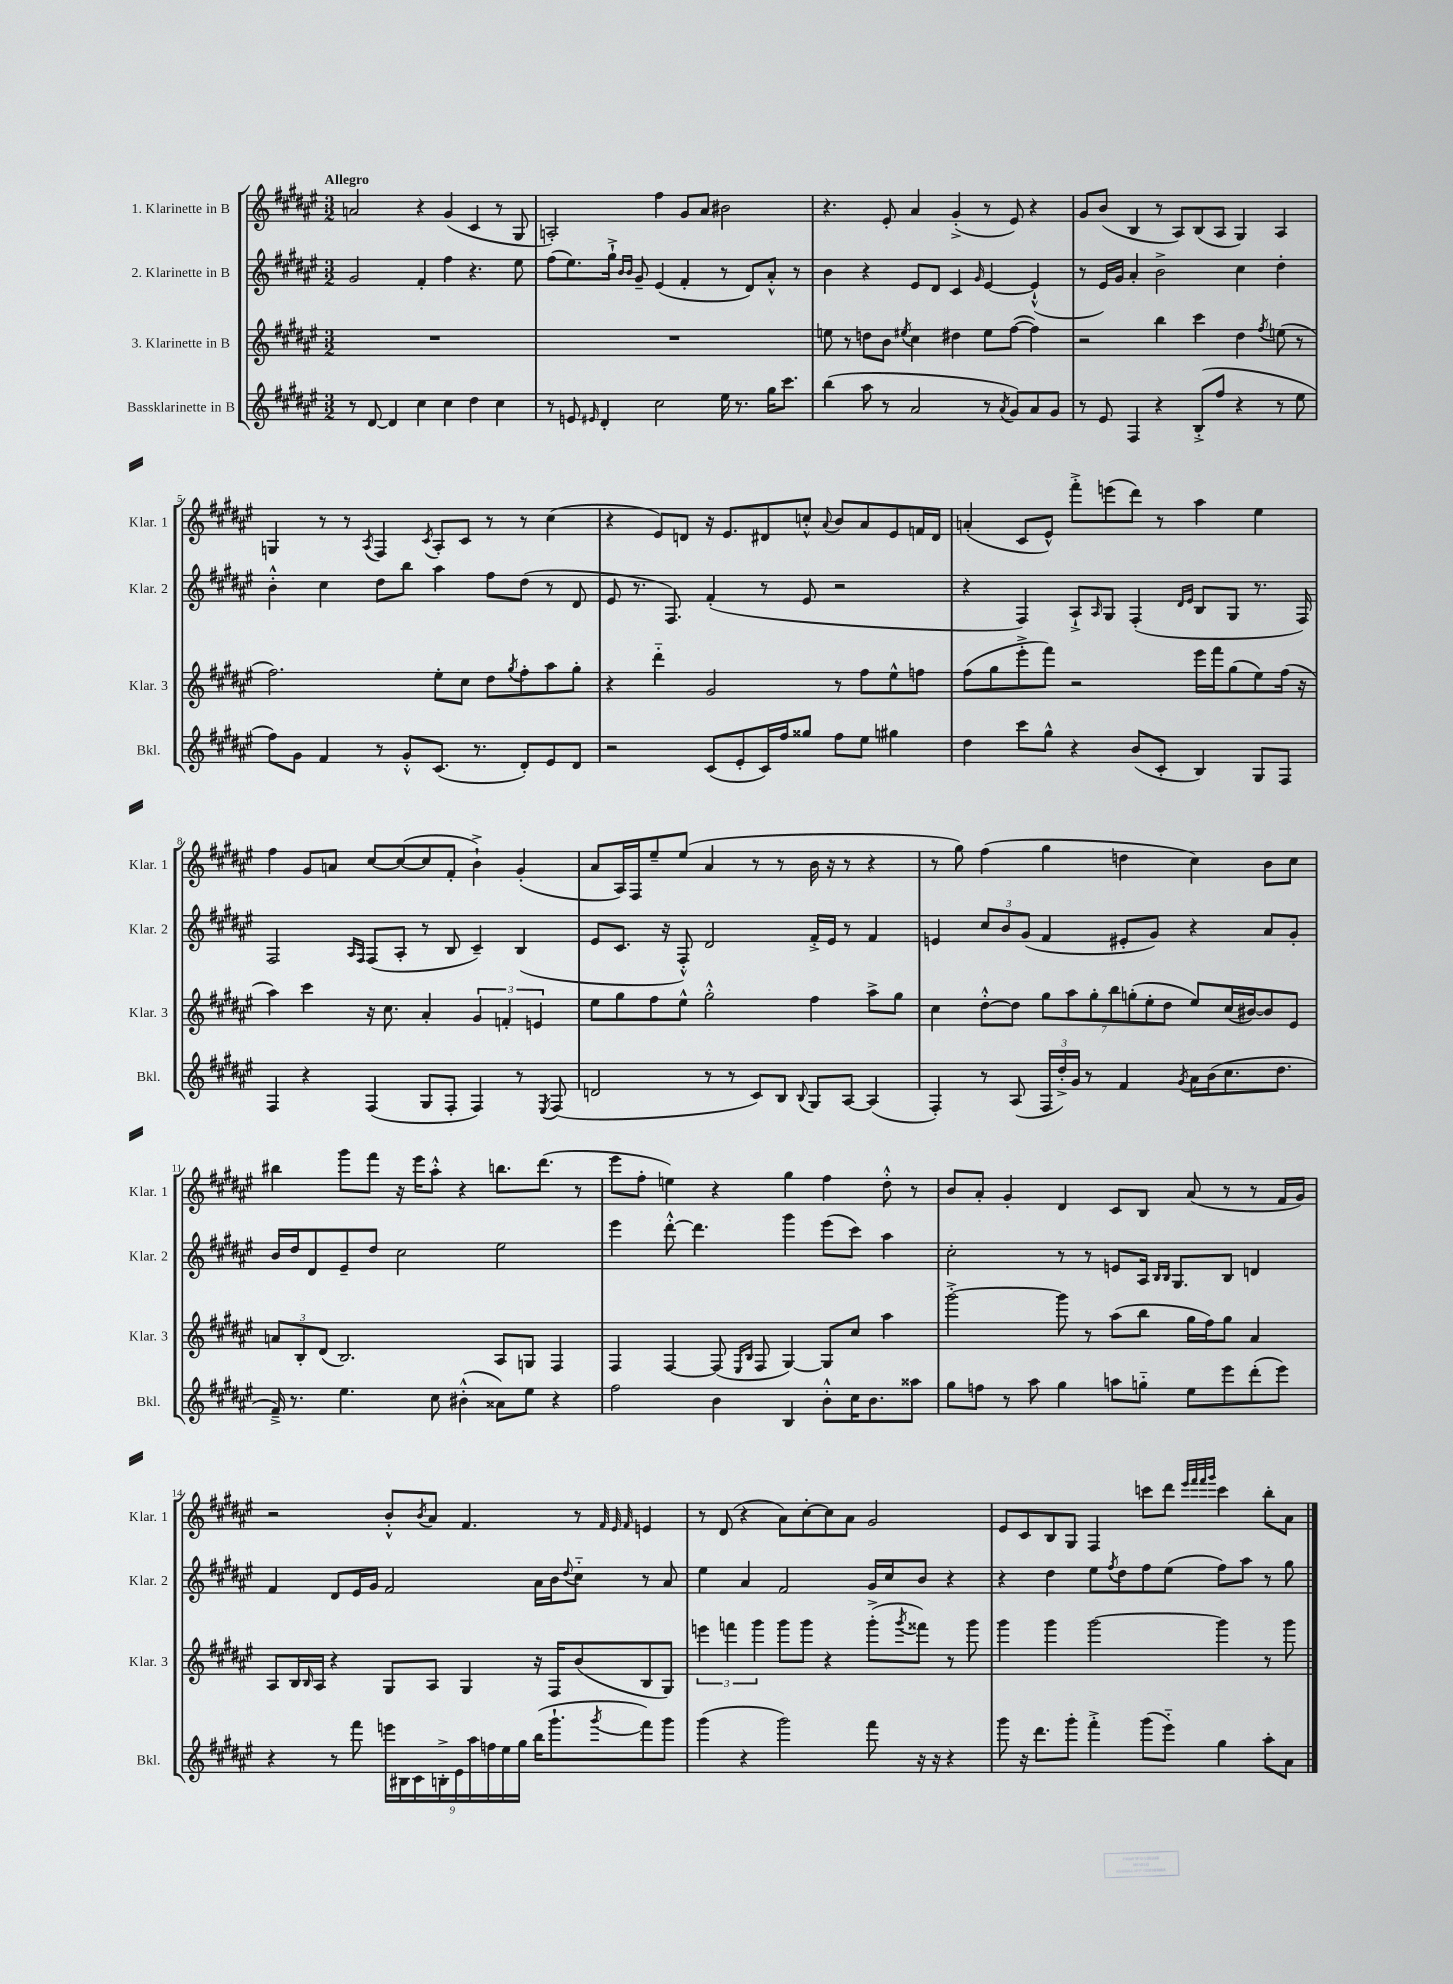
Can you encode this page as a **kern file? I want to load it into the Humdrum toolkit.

**kern	**kern	**kern	**kern
*staff4	*staff3	*staff2	*staff1
*clefG2	*clefG2	*clefG2	*clefG2
*k[f#c#g#d#a#e#]	*k[f#c#g#d#a#e#]	*k[f#c#g#d#a#e#]	*k[f#c#g#d#a#e#]
*M3/2	*M3/2	*M3/2	*M3/2
8r	1.r	2g#	2a
[8d#	.	.	.
4d#]	.	.	.
4cc#	.	4f#'	4r
4cc#	.	4ff#	(4g#
4dd#	.	4.r	4c#
4cc#	.	.	8r
.	.	8ee#	8G#
=	=	=	=
8r	1.r	(8ff#	2A')
8e	.	8.ee#)	.
16qqe#	.	.	.
4d#'	.	.	.
.	.	16gg#`^	.
.	.	16qqb	.
.	.	16qqb	.
.	.	8g#~	.
2cc#	.	(4e#	4ff#
.	.	4f#'	8g#
.	.	.	8a#
16ee#	.	8r	2b#
8.r	.	.	.
.	.	8d#)	.
16gg#	.	8a#'^^	.
8.ccc#	.	.	.
.	.	8r	.
=	=	=	=
(4bb	8ee	4b	4.r
.	8r	.	.
8aa#	8dd	4r	.
8r	8b	.	8e#'
.	8qee#	.	.
2a#	4cc#	8e#	4a#
.	.	8d#	.
.	4dd#	4c#	(4g#'^
.	.	16qqg#	.
8r	8ee#	[4e#	8r
8qa#	.	.	.
8g#)	([8ff#	.	8e#)
8a#	4ff#])	(4e#`^^]	4r
8g#	.	.	.
=	=	=	=
8r	2r	8r	8g#
8e#	.	16e#)	(8b
.	.	16g#	.
4F#	.	4a#'	4B
4r	4bb	2b^	8r
.	.	.	8A#)
(8B'^	4ccc#	.	(8B
8ff#	.	.	8A#
4r	4dd#	4cc#	4G#)
.	8qff#	.	.
8r	(8ee	4dd#'	4A#
8ee#	8r	.	.
=	=	=	=
8ff#)	2.ff#)	4b'^^	4G
8g#	.	.	.
4f#	.	4cc#	8r
.	.	.	8r
.	.	.	8qA#
8r	.	8dd#	4F#
8g#'^^	.	8bb	.
.	.	.	8qc#
(8.c#	8ee#'	4aa#	8A#'
.	8cc#	.	8c#
8.r	.	.	.
.	8dd#	8ff#	8r
.	8qgg#	.	.
8d#')	8ff#'	(8dd#	8r
8e#	8aa#	8r	(4cc#
8d#	8gg#'	8d#	.
=	=	=	=
2r	4r	8e#	4r
.	.	8.r	.
.	4ddd#'~	.	8e#)
.	.	8.F#)	.
.	.	.	8d
(8c#	2g#	(4f#'	16r
.	.	.	8.e#
8e#'	.	.	.
16c#)	.	8r	8d#
16ff#	.	.	.
8gg##	.	8e#	8cc'^^
.	.	.	8qqa#
8ff#	8r	2r	8b
8ee#	8ff#	.	8a#
4gg#	8ee#^^	.	8e#
.	8ff	.	16f
.	.	.	16d#
=	=	=	=
4dd#	(8ff#	4r	(4a'
.	8gg#	.	.
8ccc#	8eee#'^	4F#)	8c#
8gg#^^	8fff#)	.	8e#^^)
4r	2r	8A#`^	8fff#'^
.	.	16qqA#	.
.	.	8G#	(8eee
(8b	.	(4F#'	8ddd#)
8c#'	.	.	8r
.	.	16qqd#	.
.	.	16qqe#	.
4B)	16eee#	8B	4aa#
.	16fff#	.	.
.	(8gg#	8G#	.
8G#	8ee#)	8.r	4ee#
8F#	(16ff#	.	.
.	16r	16F#)	.
=	=	=	=
4F#	4aa#)	2F#	4ff#
4r	4ccc#	.	8g#
.	.	.	8a
.	.	16qqA#	.
.	.	16qqF#	.
(4F#	16r	(8F#	[8cc#
.	8.cc#	.	.
.	.	8A#'	(8cc#_
8G#	4a#'	8r	8cc#]
8F#'	.	8B	8f#'
4F#)	6g#	4c#~)	4b`^)
.	6f'	.	.
8r	.	(4B	(4g#'
.	6e	.	.
8qE#	.	.	.
(8F#	.	.	.
=	=	=	=
2d	8ee#	8e#	8a#
.	8gg#	8.c#	16A#)
.	.	.	16F#
.	8ff#	.	8ee#~
.	.	16r	.
.	8ee#^^	8F#'^^)	(8ee#
8r	2gg#'^^	2d#	4a#
8r	.	.	.
8c#)	.	.	8r
8B	.	.	8r
8qqB	.	.	.
8G#	4ff#	16f#'^	16b
.	.	16e#	16r
[8A#	.	8r	8r
(4A#]	8aa#^	4f#	4r
.	8gg#	.	.
=	=	=	=
4F#')	4cc#	4e	8r
.	.	.	8gg#)
8r	[8dd#'^^	12cc#	(4ff#
.	.	12b	.
(8A#	8dd#]	.	.
.	.	(12g#	.
24F#	14gg#	4f#	4gg#
24dd#'^)	.	.	.
.	14aa#	.	.
24g#	.	.	.
8r	.	.	.
.	14gg#'	.	.
.	14bb	.	.
4f#	.	8e#'	4dd
.	(14gg'	.	.
.	14ee#'	.	.
.	.	8g#)	.
.	14dd#	.	.
8qg#	.	.	.
16a#	8ee#)	4r	4cc#)
(16b	.	.	.
8.cc#	(16cc#	.	.
.	[16b#)	.	.
.	8b#]	8a#	8b
8.dd#	.	.	.
.	8e#	8g#'	8cc#
=	=	=	=
16f#~^)	12a	16b	4bb#
8.r	.	16dd#	.
.	12B'	.	.
.	.	8d#	.
.	(12d#	.	.
4.ee#	2.B)	8e#~	8ggg#
.	.	8dd#	8fff#
.	.	2cc#	16r
.	.	.	16eee#
8cc#	.	.	8aa#'^^
(4b#'^^	.	.	4r
8a##)	8A#	2ee#	8.bb
8ee#	8G	.	.
.	.	.	(8.ddd#
4r	4F#	.	.
.	.	.	8r
=	=	=	=
2ff#	4F#	4eee#	8eee#
.	.	.	8ff#'
.	[4F#	[8ddd#'^^	4ee)
.	.	4.ddd#]	.
4b	(8F#]	.	4r
.	16qqE#	.	.
.	16qqB	.	.
.	8F#	.	.
4B	[4G#)	4ggg#	4gg#
8b'^^	8G#]	(8eee#	4ff#
16cc#	8cc#	8ccc#)	.
8.b	.	.	.
.	4aa#	4aa#	8dd#'^^
8aa##	.	.	8r
=	=	=	=
8gg#	[2ggg#'^	2cc#'	8b
8ff	.	.	8a#'
8r	.	.	4g#'
8aa#	.	.	.
4gg#	8ggg#]	8r	4d#
.	8r	8r	.
8aa	(8aa#	8e	8c#
8gg'~	8bb	16A#	8B
.	.	16qqB	.
.	.	16qqB	.
.	.	8.G#	.
8ee#	16gg#	.	(8a#
.	16ff#)	.	.
8eee#	8gg#	8B	8r
(8ddd#'	4a#	4d	8r
8eee#)	.	.	16f#
.	.	.	16g#)
=	=	=	=
4r	8A#	4f#	2r
.	16B	.	.
.	16qqB	.	.
.	16A#	.	.
8r	4r	8d#	.
8fff#	.	16e#	.
.	.	16g#	.
18eee	8G#	2f#	8b'^^
18B#	.	.	.
18c#	.	.	.
.	.	.	8qb
.	8A#	.	8a#
18B'^	.	.	.
18e#	.	.	.
.	4G#	.	4.f#
18aa#	.	.	.
18ff	.	.	.
18ee#	.	.	.
18gg#	.	.	.
(16bb	16r	16a#	.
8.ggg#`	16F#	16b	.
.	.	8qqdd#	.
.	(8b	8cc#'~	8r
.	.	.	32qqf#
.	.	.	32qqe#
8qggg#	.	.	32qqf#
8fff#)	8B	8r	4e
8ggg#	8G#)	8a#	.
=	=	=	=
(4ggg#	6eee	4ee#	8r
.	.	.	(8d#
.	6fff	.	.
4r	.	4a#	4r
.	6ggg#	.	.
2ggg#)	8ggg#	2f#	8a#)
.	8ggg#	.	[8cc#'
.	4r	.	8cc#]
.	.	.	8a#
8fff#	(8ggg#'^	16g#	2g#
.	.	16cc#	.
.	8qggg#	.	.
16r	8fff##)	8b	.
16r	.	.	.
4r	8r	4r	.
.	8ggg#	.	.
=	=	=	=
8ggg#	4ggg#	4r	8e#
16r	.	.	8c#
8.ddd#	.	.	.
.	4ggg#	4dd#	8B
8ggg#'	.	.	8G#
4fff#'^	[2ggg#	8ee#	4F#
.	.	8qff#	.
.	.	8dd#	.
(8ggg#	.	8ff#	8ccc
8eee#'~)	.	(8ee#	8ddd#
.	.	.	32qqeee#
.	.	.	32qqfff#
.	.	.	32qqfff#
.	.	.	32qqggg#
4gg#	4ggg#]	8ff#)	4ccc
.	.	8aa#	.
8aa#'	8r	8r	8bb'
8a#	8ggg#	8gg#	8a#
==	==	==	==
*-	*-	*-	*-
